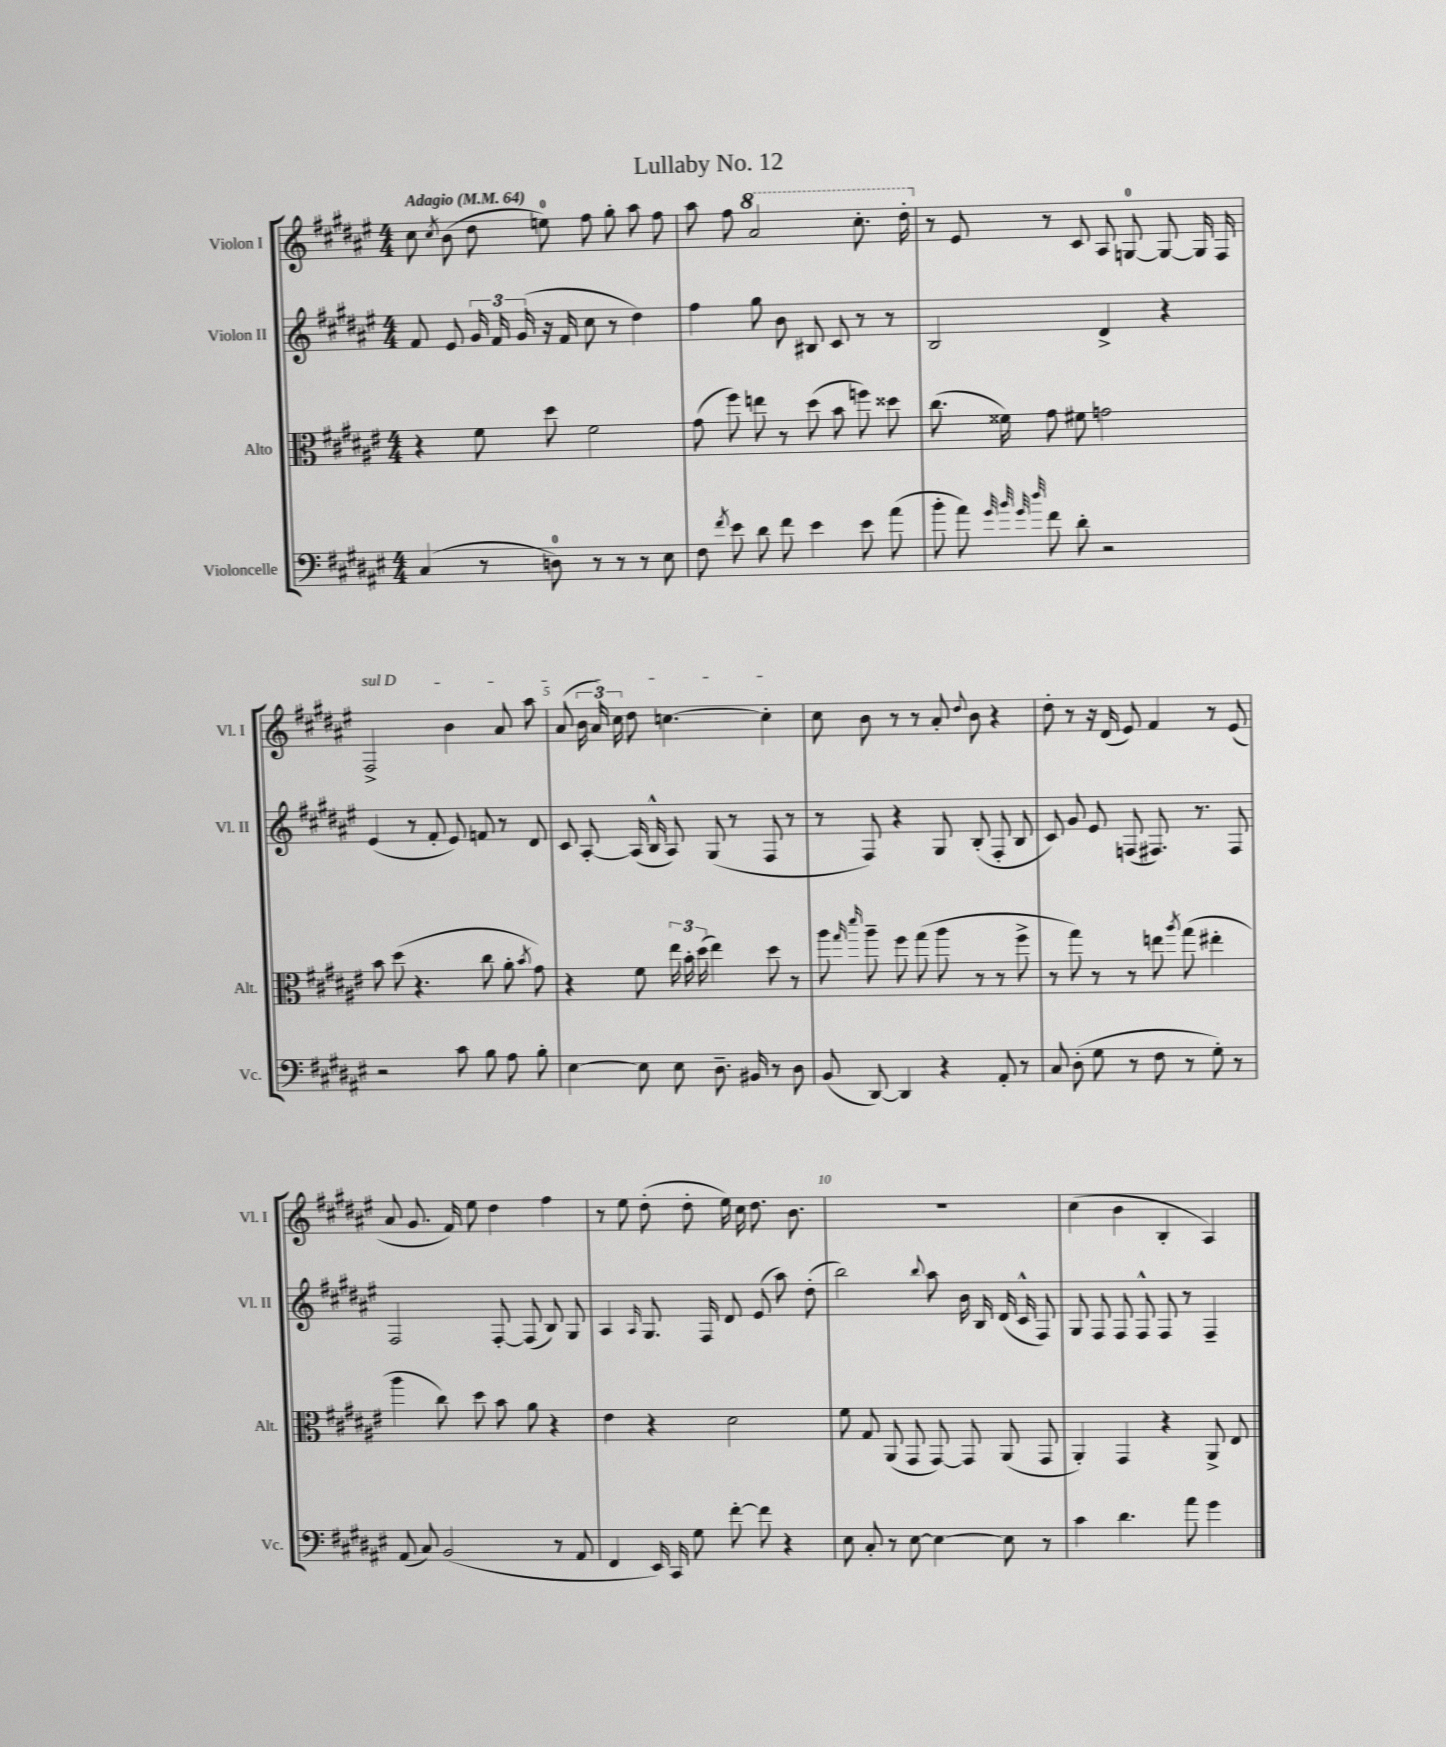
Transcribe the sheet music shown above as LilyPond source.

\header { title = "Lullaby No. 12" }
<<
\new StaffGroup <<
\new Staff = "s0" \with { instrumentName = "Violon I" shortInstrumentName = "Vl. I" } {
    \clef treble \key fis \major \numericTimeSignature \time 4/4 \tempo "Adagio" 4 = 64
    \autoBeamOff cis''8 \acciaccatura { cis''8 } b'8( dis''8 e''8-0) fis''8 gis''8-. ais''8 fis''8 |
    ais''8 fis''8 \ottava #1 ais''2 cis'''8.-. dis'''16-. \ottava #0 |
    r8 eis'8 r8 cis'8 ais8 g8-0~ g8~ g16 fis16 |
    \once \override TextSpanner.bound-details.left.text = \markup { \italic "sul D" } fis2->\startTextSpan b'4 ais'8 ais''8 |
    ais'8( \tuplet 3/2 { b'16 ais'16) cis''16 } dis''8 c''4.~ c''4-.\stopTextSpan |
    cis''8 b'8 r8 r8 ais'8-. \appoggiatura { dis''8 } b'8 r4 |
    dis''8-. r8 r16 dis'16( eis'8) fis'4 r8 eis'8( |
    ais'8 gis'8. fis'16) eis''8 dis''4 fis''4 |
    r8 eis''8 dis''8-.( dis''8-. eis''16) cis''16 dis''8. b'8. |
    R1 |
    cis''4( b'4 b4-. ais4) \bar "|." |
}
\new Staff = "s1" \with { instrumentName = "Violon II" shortInstrumentName = "Vl. II" } {
    \clef treble \key fis \major \numericTimeSignature \time 4/4
    \autoBeamOff fis'8 eis'8 \tuplet 3/2 { gis'16 fis'16 gis'16( } r16 fis'16 cis''8 r8 dis''4) |
    fis''4 gis''8 b'8 bis8 cis'8 r8 r8 |
    b2 dis'4-> r4 |
    eis'4( r8 fis'8-. eis'8) f'8 r8 dis'8 |
    cis'8 ais8~-. ais16( b16-^ ais8) gis8( r8 fis8 r8 |
    r8 fis8) r4 gis8 b8-.( fis8-. b8 |
    cis'8) gis'8 eis'8 f8( fis8.) r8. fis8 |
    fis2 fis8~-. fis8( b8) gis8 |
    ais4 \grace { ais16 } gis8. fis16 dis'8 eis'8( ais''8) dis''8-.( |
    b''2) \appoggiatura { b''8 } ais''8 b'16 b16 dis'16( cis'16-^ fis8) |
    gis8 fis8 fis8 fis8-^ fis8 r8 fis4-- \bar "|." |
}
\new Staff = "s2" \with { instrumentName = "Alto" shortInstrumentName = "Alt." } {
    \clef alto \key fis \major \numericTimeSignature \time 4/4
    \autoBeamOff r4 fis'8 dis''8 fis'2 |
    gis'8( fis''8) e''8 r8 dis''8( b'8 f''8) disis''8 |
    cis''8.( fisis'16) gis'8 fis'8 g'2 |
    b'8 dis''8( r4. cis''8 ais'8-. \acciaccatura { b'8 } gis'8) |
    r4 fis'8 \tuplet 3/2 { eis''16 b'16-. dis''16( } eis''4) dis''8 r8 |
    ais''8 \grace { gis''16 dis'''16 } ais''8-- fis''8 gis''8( ais''8 r8 r8 fis''8-> |
    r8 gis''8) r8 r8 e''8 \acciaccatura { ais''8 } gis''8( eis''4-. |
    ais''4 cis''8) dis''8 b'8 ais'8 r4 |
    eis'4 r4 dis'2 |
    fis'8 gis8 ais,8( gis,8 gis,8~) gis,8 ais,8( gis,8 |
    ais,4-.) gis,4 r4 ais,8-> eis8 \bar "|." |
}
\new Staff = "s3" \with { instrumentName = "Violoncelle" shortInstrumentName = "Vc." } {
    \clef bass \key fis \major \numericTimeSignature \time 4/4
    \autoBeamOff cis4( r8 d8-0) r8 r8 r8 eis8 |
    fis8 \acciaccatura { fis'8 } eis'8 dis'8 fis'8 eis'4 eis'8 ais'8( |
    b'8-. ais'8) \grace { gis'32 b'32 gis'32 dis''32 } fis'8 dis'8-. r2 |
    r2 cis'8 b8 ais8 b8-. |
    eis4~ eis8 eis8 dis8.-- bis,16 r8 dis8 |
    b,8( dis,8~) dis,4 r4 ais,8-. r8 |
    cis8 dis8-.( gis8 r8 fis8 r8 gis8-.) r8 |
    ais,8( cis8) b,2( r8 ais,8 |
    fis,4 eis,16) cis,16 gis8 fis'8~-. fis'8 r4 |
    eis8 cis8-. r8 eis8~ eis4~ eis8 r8 |
    cis'4 dis'4. ais'8 gis'4 \bar "|." |
}
>>
>>
\layout { \context { \Score \override BarNumber.break-visibility = ##(#f #t #t) barNumberVisibility = #(every-nth-bar-number-visible 5) } }
